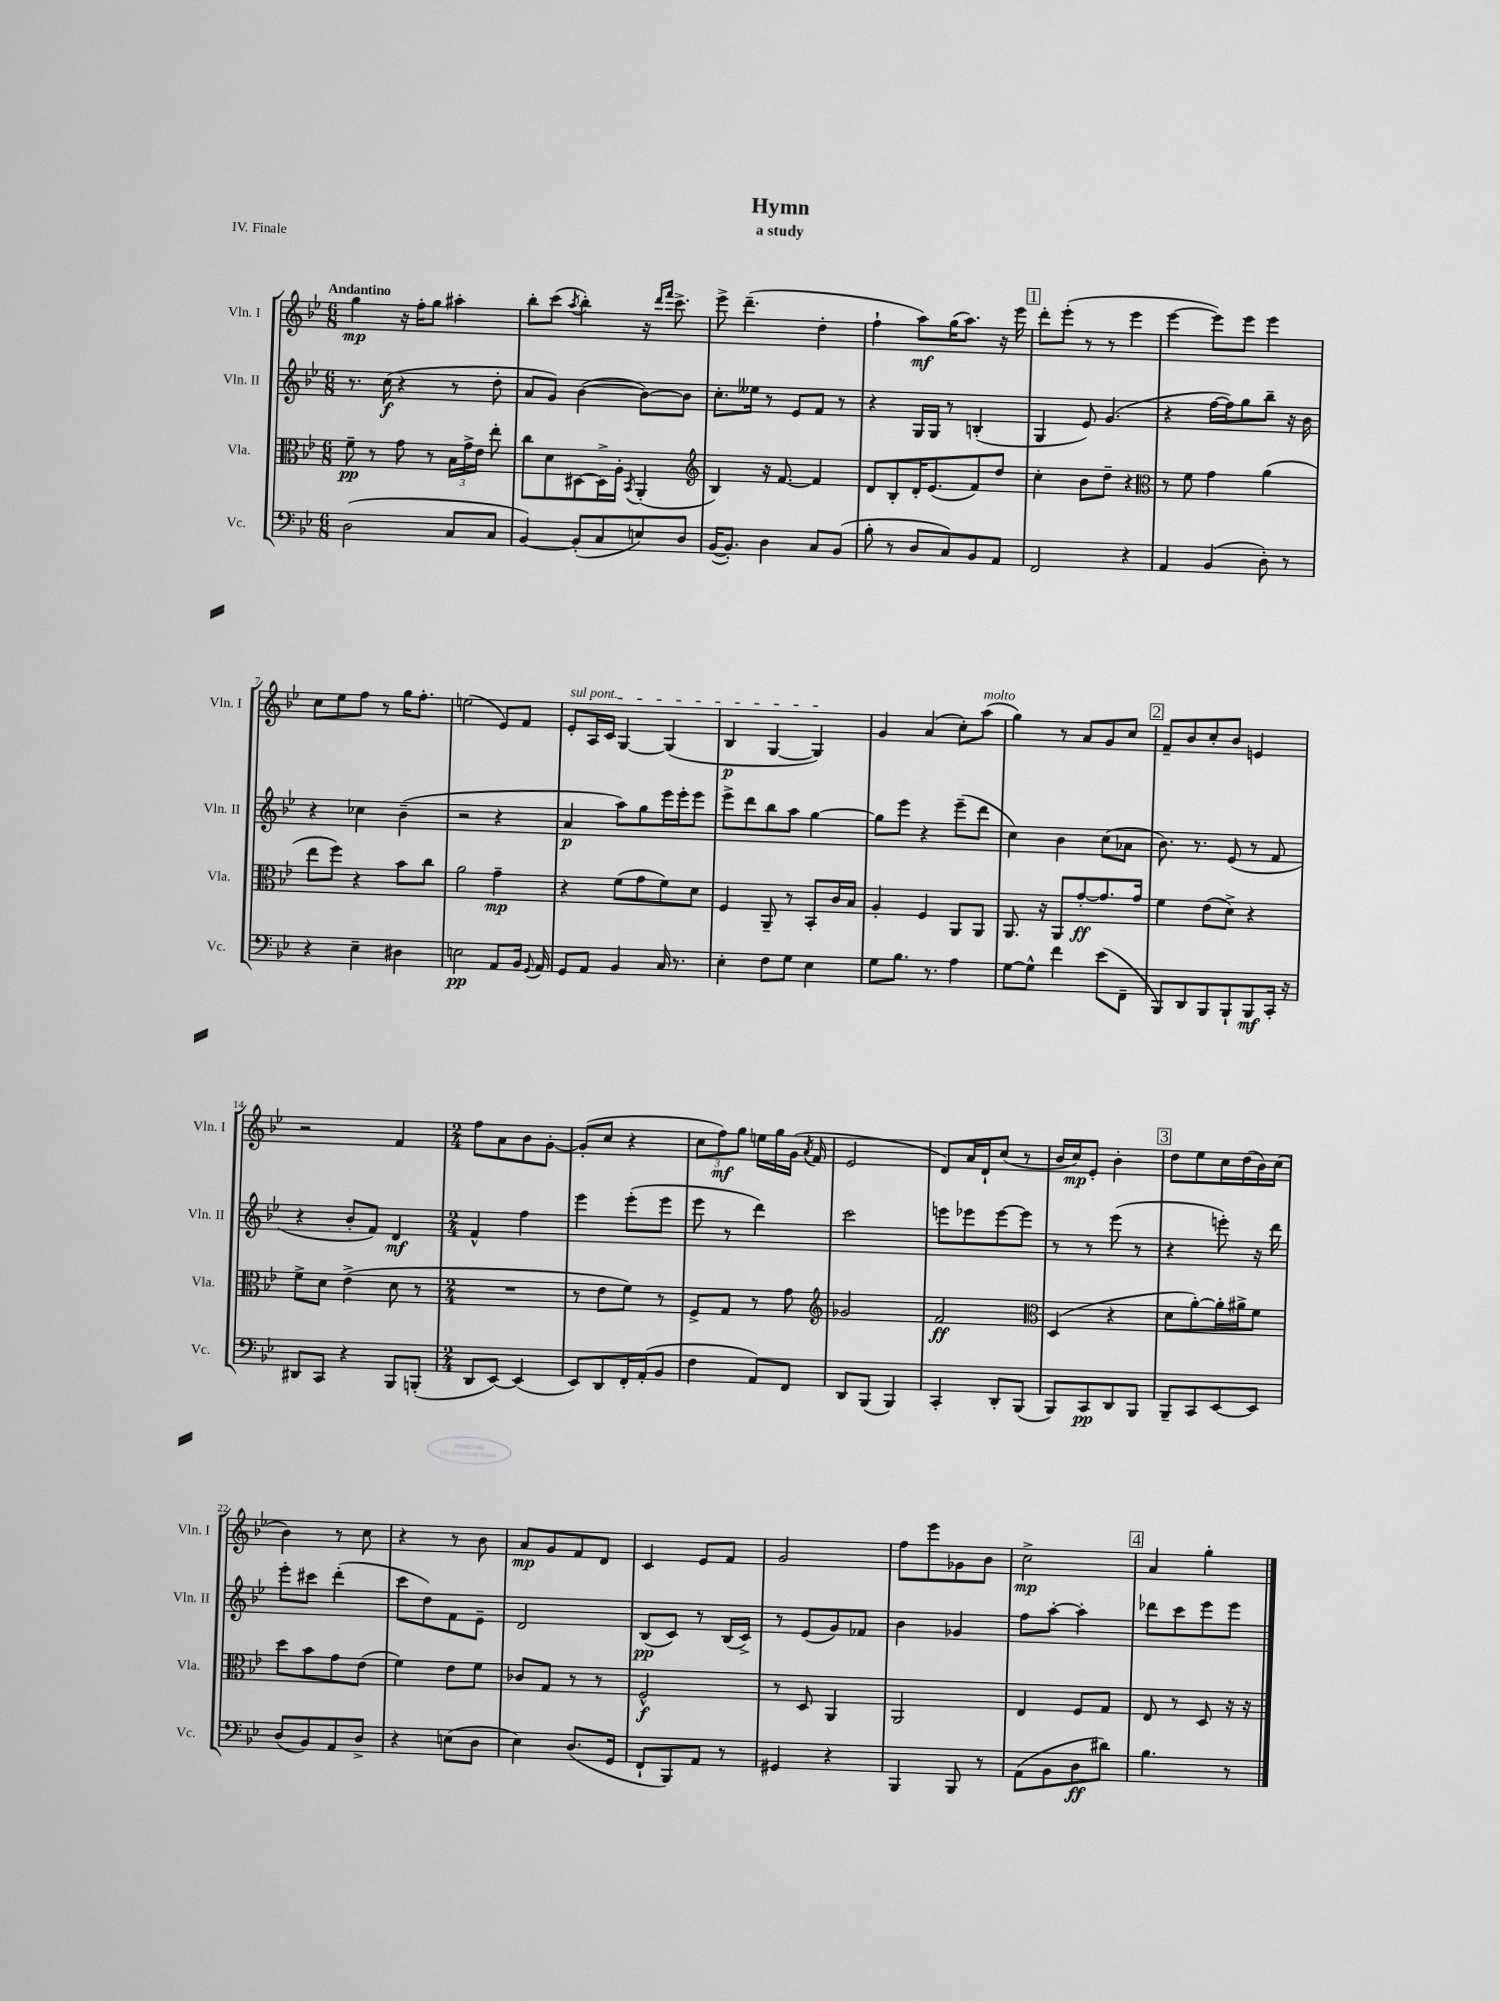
\header { title = "Hymn" subtitle = "a study" piece = "IV. Finale" }
<<
\new StaffGroup <<
\new Staff = "s0" \with { instrumentName = "Vln. I" shortInstrumentName = "Vln. I" } {
    \clef treble \key bes \major \numericTimeSignature \time 6/8 \tempo "Andantino"
    \autoBeamOff g''4\mp r16 f''16[-. g''8] ais''4-. |
    bes''8[-. c'''8]( \acciaccatura { a''8 } bes''4-.) r16 \grace { d'''16[ f'''16] } c'''8.-> |
    ees'''8-> d'''4.--( d''4-. |
    f''4-! a''8[\mf) g''16( a''8.]) r16 ees'''16 |
    \mark \markup { \box "1" } d'''8[-. ees'''8]-.( r8 r8 ees'''4 |
    ees'''4~ ees'''8[) ees'''8] ees'''4 |
    c''8[ ees''8 f''8] r8 g''16[ f''8.]-. |
    e''2( ees'8[) f'8] |
    \once \override TextSpanner.bound-details.left.text = \markup { \italic "sul pont." } ees'8[-.\startTextSpan a16 c'16] g4~ g4( |
    bes4\p g4~ g4\stopTextSpan) |
    g'4 a'4( c''8[-.) a''8]^\markup { \italic "molto" }( |
    g''4) r8 a'8[ g'8 c''8] |
    \mark \markup { \box "2" } f'8[-- bes'8 c''8-. bes'8] e'4 |
    r2 f'4 |
    \numericTimeSignature \time 2/4 f''8[ a'8 bes'8 g'8]~-. |
    g'8[-.( c''8] r4 |
    \tuplet 3/2 { c''8[ f''8\mf) g''8] } e''16[ g''16 g'16]( \acciaccatura { a'8 } f'16 |
    ees'2 |
    d'8[) a'16 d'16-! c''8]( r8 |
    bes'16[ c''16\mp) ees'8]-. bes'4-. |
    \mark \markup { \box "3" } d''8[ ees''8 c''16 d''16( bes'16) c''16]( |
    bes'4) r8 c''8 |
    r4 r8 bes'8 |
    a'8[\mp g'8 f'8 d'8] |
    c'4 ees'8[ f'8] |
    g'2 |
    f''8[ ees'''8 ges'8 bes'8] |
    c''2->\mp |
    \mark \markup { \box "4" } a'4 g''4-. \bar "|." |
}
\new Staff = "s1" \with { instrumentName = "Vln. II" shortInstrumentName = "Vln. II" } {
    \clef treble \key bes \major \numericTimeSignature \time 6/8
    \autoBeamOff r8. c''16\f( r4 r8 d''8-. |
    a'8[ g'8]) bes'4~( bes'8[~) bes'8] |
    c''8.[-. eeses''16] r8 ees'8[ f'8] r8 |
    r4 g16[ g16] r8 b4-.( |
    \mark \markup { \box "1" } g4 ees'8) g'4.( |
    r4 f''16[~ f''16) g''8 bes''8]-- r16 bes'16 |
    r4 ces''4 bes'4--( |
    r2 r4 |
    a'4\p a''8[) g''8 ees'''16 ees'''16-. ees'''8] |
    ees'''8[-> d'''8 bes''8 a''8] g''4~ |
    g''8[ ees'''8] r4 ees'''8[--( d'''8] |
    c''4) bes'4 c''8[( aes'8] |
    \mark \markup { \box "2" } bes'8.) r8. ees'8( r8 f'8 |
    r4 bes'8[-. f'8]) d'4\mf |
    \numericTimeSignature \time 2/4 f'4-^ f''4 |
    ees'''4 ees'''8[-.( ees'''8] |
    ees'''8 r8 d'''4) |
    c'''2 |
    e'''8[ ees'''8 ees'''8~ ees'''8] |
    r8 r8 ees'''8( r8 |
    \mark \markup { \box "3" } r4 e'''8-.) r16 d'''16 |
    ees'''8[-. cis'''8] d'''4-.( |
    c'''8[ d''8) f'8 ees'8]-- |
    d'2 |
    bes8[\pp( c'8]) r8 bes16[( c'16]->) |
    r8 ees'8[( g'8) fes'8] |
    bes'4 ges'4 |
    f''8[ a''8]~-. a''4-. |
    \mark \markup { \box "4" } des'''8[ c'''8 ees'''8 ees'''8] \bar "|." |
}
\new Staff = "s2" \with { instrumentName = "Vla." shortInstrumentName = "Vla." } {
    \clef alto \key bes \major \numericTimeSignature \time 6/8
    \autoBeamOff f'8--\pp r8 g'8 r8 \tuplet 3/2 { bes16[ g'16-> ees'16] } ees''8-. |
    c''8[ d'8 dis8~ dis16-> a16]-. \acciaccatura { bes,8 } a,4-.( |
    \clef treble bes4) r16 f'8.~ f'4 |
    d'8[ bes8-. d'16-. ees'8.( f'8) d''8] |
    \mark \markup { \box "1" } c''4-. bes'8[ d''8]-- r4 |
    \clef alto r8 f'8 g'4 a'4( |
    ees''8[ f''8]) r4 bes'8[ c''8] |
    a'2 g'4--\mp |
    r4 f'8[( g'8 f'8) d'8] |
    f4 a,8-- r8 bes,8[-. c'16 bes16] |
    a4-. f4 a,8[ a,8] |
    a,8. r16 a,8[ g'8~-.\ff g'8. g'16] |
    \mark \markup { \box "2" } f'4 ees'8[( d'8]->) r4 |
    f'8[-> d'8] ees'4->( d'8 r8 |
    \numericTimeSignature \time 2/4 R2 |
    r8 ees'8[ f'8]) r8 |
    f8[-> g8] r8 g'8 |
    \clef treble ges'2 |
    f'2\ff |
    \clef alto d4( r4 |
    \mark \markup { \box "3" } d'8[ a'8~-.) a'16-. ais'16-> f'8] |
    d''8[ bes'8 g'8 ees'8]( |
    f'4) ees'8[ f'8] |
    ces'8[ g8] r8 r8 |
    f2-^\f |
    r8 d8 a,4 |
    a,2 |
    ees4 f8[ g8] |
    \mark \markup { \box "4" } ees8 r8 d8 r16 r16 \bar "|." |
}
\new Staff = "s3" \with { instrumentName = "Vc." shortInstrumentName = "Vc." } {
    \clef bass \key bes \major \numericTimeSignature \time 6/8
    \autoBeamOff d2( c8[ c8] |
    bes,4~) bes,8[-.( c8 e8) d8] |
    bes,16[~( bes,8.]-.) d4 c8[ bes,8]( |
    bes8-. r8 d8[ c8) bes,8 a,8] |
    \mark \markup { \box "1" } f,2 r4 |
    a,4 bes,4( d8-.) r8 |
    r4 ees4-- dis4 |
    e2\pp a,8[ bes,16] \appoggiatura { g,8 } a,16 |
    g,8[ a,8] bes,4 c16 r8. |
    ees4-. f8[ g8] ees4 |
    g8[ bes8.] r8. a4 |
    g8[~ g8]-^ f'4 ees'8[( f,8]-- |
    \mark \markup { \box "2" } bes,,8[) d,8 bes,,8 bes,,8-! bes,,8\mf c,16]-. r16 |
    dis,8[ c,8] r4 bes,,8[ b,,8]-.( |
    \numericTimeSignature \time 2/4 d,8[ ees,8]~) ees,4( |
    ees,8[) d,8 f,16-. a,16-.( bes,8] |
    f4 a,8[) f,8] |
    d,8[ bes,,8]( bes,,4) |
    c,4-. d,8[-. bes,,8]( |
    bes,,8[) c,8\pp d,8 bes,,8] |
    \mark \markup { \box "3" } bes,,8[-- c,8 ees,8~ ees,8] |
    d8[( bes,8) a,8 d8]-> |
    r4 e8[( d8] |
    ees4) d8.[( g,16] |
    f,8[-! bes,,8) a,8] r8 |
    gis,4 r4 |
    bes,,4 bes,,8 r8 |
    a,8[( bes,8 d8\ff dis'8]) |
    \mark \markup { \box "4" } bes4. r8 \bar "|." |
}
>>
>>
